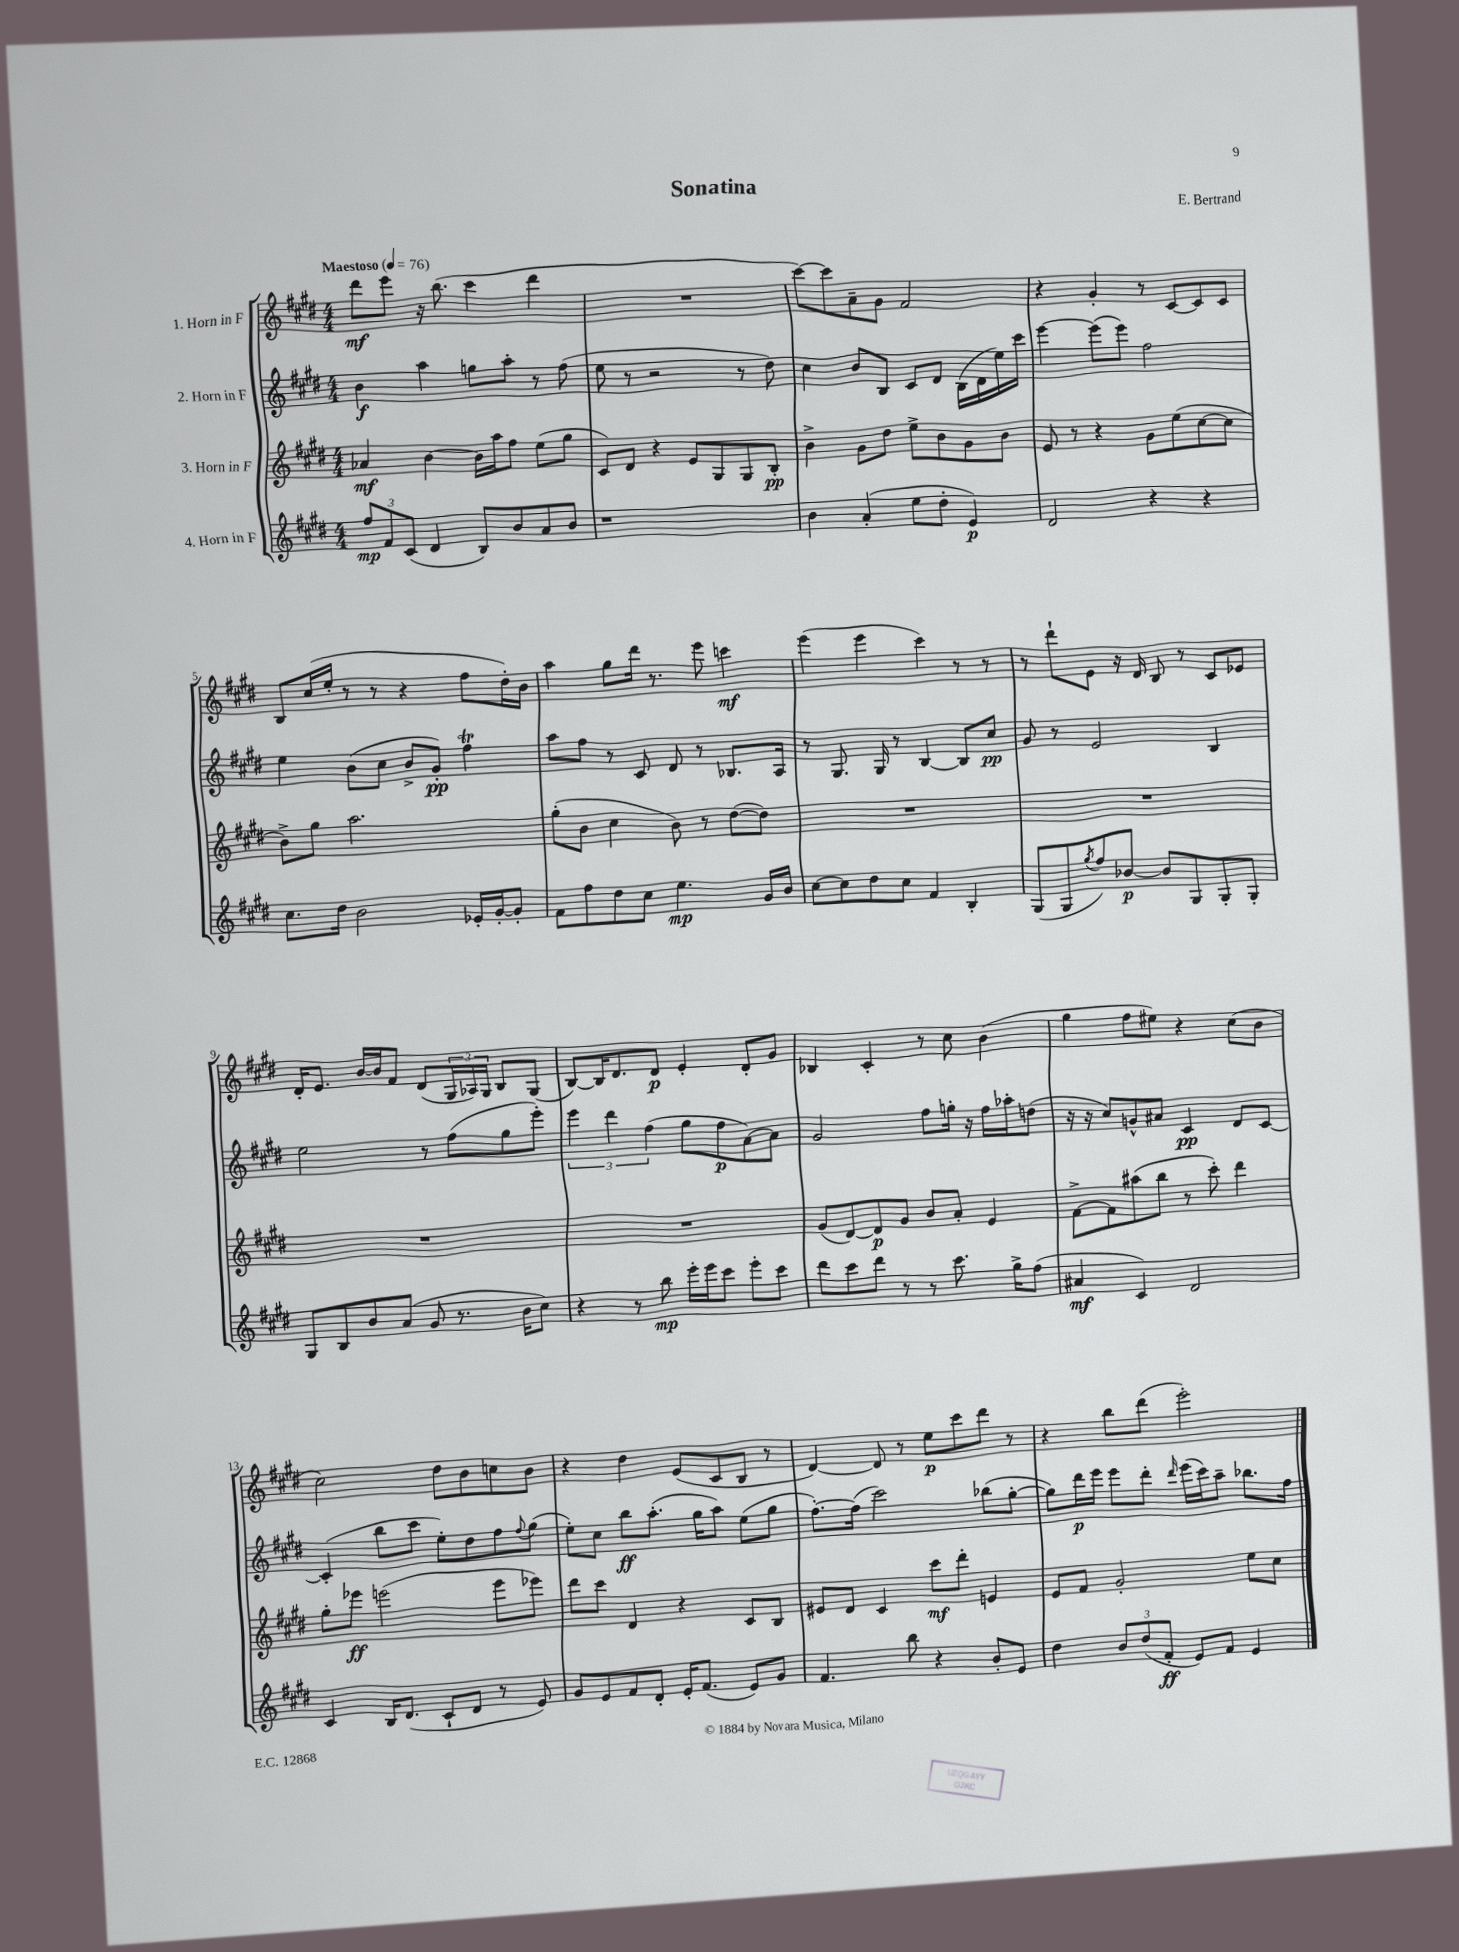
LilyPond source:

\header { title = "Sonatina" composer = "E. Bertrand" }
<<
\new StaffGroup <<
\new Staff = "s0" \with { instrumentName = "1. Horn in F" } {
    \clef treble \key e \major \numericTimeSignature \time 4/4 \tempo "Maestoso" 4 = 76
    dis'''8\mf e'''8 r16 b''8.( cis'''4 dis'''4 |
    R1 |
    cis'''8~) cis'''8 a'8-- gis'8 fis'2 |
    r4 gis'4-. r8 cis'8~ cis'8 cis'8 |
    b8 cis''16( e''16-. r8 r8 r4 fis''8 dis''16-.) b'16 |
    a''4 gis''8 dis'''16 r8. e'''8 c'''4\mf |
    e'''4( e'''4 cis'''4) r8 r8 |
    r8 dis'''8-! e'8 r16 dis'16 b8 r8 cis'8 ees'8 |
    dis'16-. e'8. b'16~ b'16 fis'8 dis'8( \tuplet 3/2 { gis16 aes16) gis16 } b8 gis8( |
    b8~) b16 dis'8. dis'8\p e'4-. dis'8-. gis'8 |
    bes4 cis'4-. r8 cis''8 b'4( |
    gis''4 fis''8 eis''8) r4 cis''8( b'8 |
    cis''2) dis''8 b'8 c''8 b'8 |
    r4 dis''4 e'8( cis'8 b8 r8 |
    dis'4~) dis'8 r8 e''8\p cis'''8 dis'''8 r8 |
    r4 b''8 dis'''8( e'''2-.) \bar "|." |
}
\new Staff = "s1" \with { instrumentName = "2. Horn in F" } {
    \clef treble \key e \major \numericTimeSignature \time 4/4
    b'4\f a''4 g''8 a''8-. r8 fis''8( |
    e''8 r8 r2 r8 dis''8) |
    cis''4 b'8 b8 cis'8 dis'8 b16( dis'16 e''16) cis'''16 |
    e'''4~ e'''8( e'''8) fis''2 |
    e''4 b'8( cis''8 b'8-> gis'8-.\pp) fis''4\trill |
    a''8 fis''8 r8 cis'8 dis'8 r8 bes8. a16 |
    r8 gis8. gis16 r8 b4~ b8 cis''8\pp |
    gis'8 r8 e'2 b4 |
    e''2 r8 fis''8( gis''8 e'''8-.) |
    \tuplet 3/2 { e'''4 dis'''4 fis''4( } gis''8 fis''8\p a'8~) a'8 |
    gis'2 fis''8 g''16-. r16 fis''16 aes''16-. d''8( |
    r16 r16 cis''8) g'8-^ ais'8 cis'4\pp dis'8 cis'8~ |
    cis'4-.( b''8 cis'''8 e''8-.) dis''8 fis''8 \appoggiatura { fis''8 } gis''8( |
    e''8-.) cis''8 b''8\ff a''8.-.( gis''16 a''8) e''8( gis''8 |
    fis''8.~-.) fis''16( cis'''2) bes''8( gis''8~-. |
    gis''8) dis'''16\p e'''16 e'''8 dis'''8-. \grace { dis'''16 } e'''16( cis'''16) a''8-- bes''8. fis''16 \bar "|." |
}
\new Staff = "s2" \with { instrumentName = "3. Horn in F" } {
    \clef treble \key e \major \numericTimeSignature \time 4/4
    aes'4\mf b'4~ b'16 a''16 fis''8 e''8( gis''8 |
    cis'8) dis'8 r4 e'8 gis8 gis8 b8-.\pp |
    b'4-> gis'8 dis''8 e''8-> b'8 gis'8 b'8 |
    e'8 r8 r4 gis'8 e''8( cis''8~ cis''8 |
    b'8->) gis''8 a''2. |
    gis''8-.( b'8 cis''4 b'8) r8 dis''8~( dis''8) |
    R1 |
    R1 |
    R1 |
    R1 |
    gis'8( dis'8~) dis'8\p gis'8 b'8 a'8-. e'4 |
    fis'8~-> fis'8 ais''8( b''8 r8 cis'''8-.) dis'''4 |
    gis''8-. ees'''8\ff e'''2( e'''8 ees'''8) |
    dis'''8 cis'''8 dis'4 r4 cis'8 b8 |
    eis'8 dis'8 cis'4 cis'''8\mf dis'''8-. e'4 |
    e'8 fis'8 gis'2-. e''8 cis''8 \bar "|." |
}
\new Staff = "s3" \with { instrumentName = "4. Horn in F" } {
    \clef treble \key e \major \numericTimeSignature \time 4/4
    \tuplet 3/2 { fis''8\mp fis'8 cis'8( } dis'4 b8) b'8 a'8 b'8 |
    r1 |
    b'4 a'4-.( e''8 dis''8-. e'4\p) |
    dis'2 r4 r4 |
    cis''8. dis''16 b'2 ees'16-. gis'16~-. gis'8-. |
    fis'8 fis''8 dis''8 cis''8 e''4.\mp gis'16 b'16 |
    cis''8~ cis''8 dis''8 cis''8 fis'4 b4-. |
    gis8( gis8 \acciaccatura { gis''8 } fis''8) bes'8~\p bes'8 gis8 gis8-. gis8-. |
    gis8 b8 b'8 a'8( gis'8 r8. b'16 cis''8) |
    r4 r8 b''8\mp e'''16-. e'''16 cis'''8 e'''8-. cis'''8 |
    dis'''8 cis'''8 dis'''8 r8 r8 cis'''8. gis''16-> fis''8( |
    ais'4\mf cis'4) dis'2 |
    cis'4 b16 dis'8.( cis'8-! dis'8 r8 e'8) |
    gis'8 e'8 fis'8 dis'8-. e'16-. fis'8.( e'8) gis'8 |
    fis'4. b''8 r4 b'8-. e'8 |
    dis''4 \tuplet 3/2 { b'8 dis''8( fis'8-.\ff } e'8) fis'8 e'4 \bar "|." |
}
>>
>>
